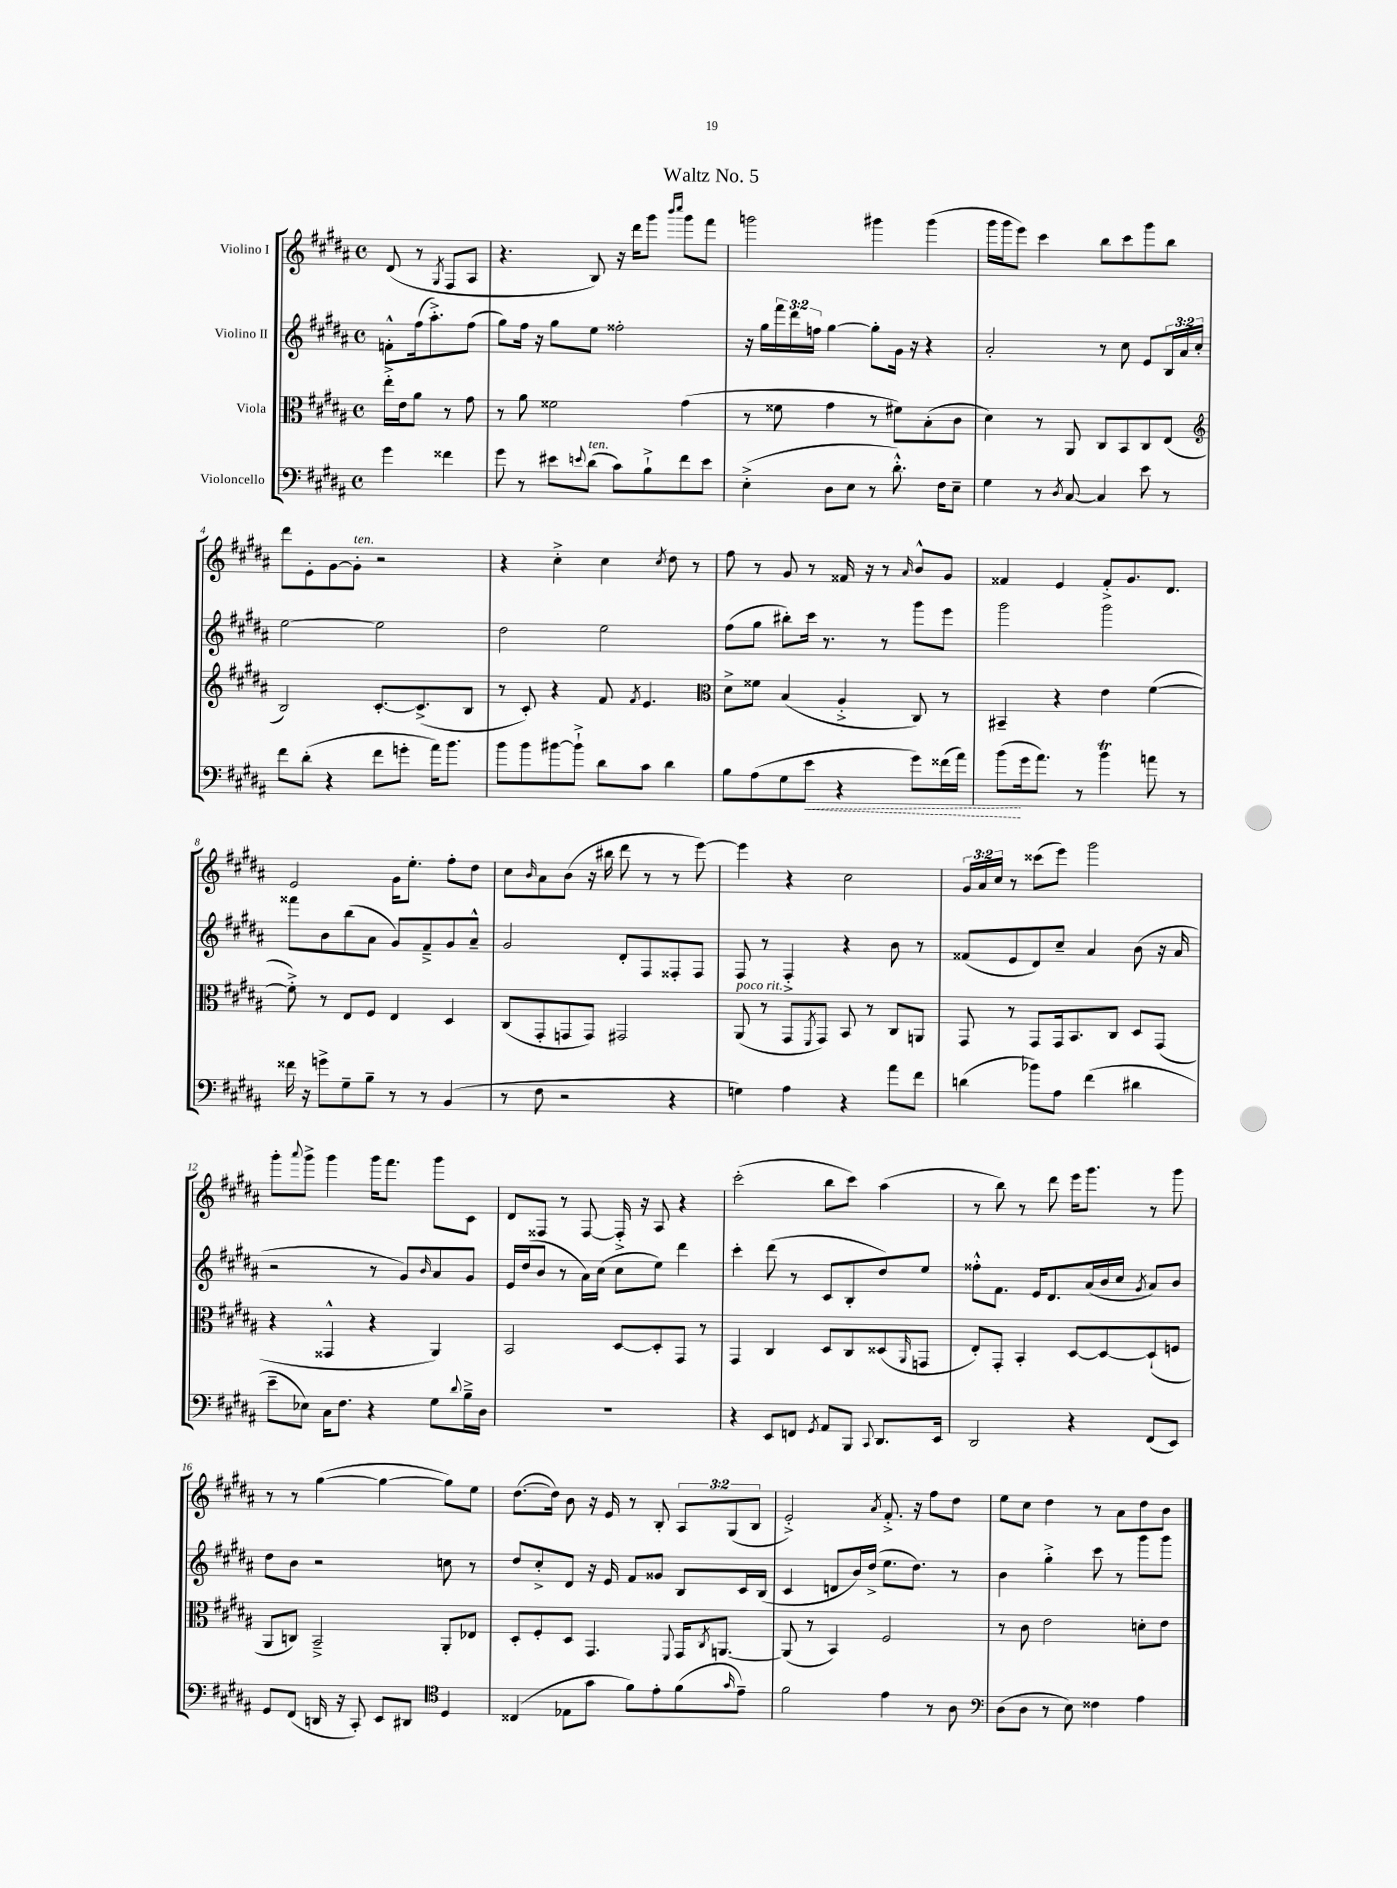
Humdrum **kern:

**kern	**kern	**kern	**kern
*staff4	*staff3	*staff2	*staff1
*clefF4	*clefC3	*clefG2	*clefG2
*k[f#c#g#d#a#]	*k[f#c#g#d#a#]	*k[f#c#g#d#a#]	*k[f#c#g#d#a#]
*M4/4	*M4/4	*M4/4	*M4/4
*met(c)	*met(c)	*met(c)	*met(c)
4g#\	16ee'^\LL	8f'^^\L	(8d#/
.	16e\J	.	.
.	8a#\J	(16ff#\k	8r
.	.	8.aa#'^\)	.
.	.	.	8qG#/
4f##\	8r	.	8F#/L
.	8g#\	(8ff#\J	8A#/J
=	=	=	=
8g#\	8r	8gg#\L)	4.r
8r	8a#\	16ff#\Jk	.
.	.	16r	.
8e#\L	2f##\	8gg#\L	.
8qqe/	.	.	.
(8d#\J	.	8ee\J	8B/)
8c#\L)	.	2ff##'\	16r
.	.	.	16ddd#\LK
8B`^\	.	.	8ggg#\J
.	.	.	16qqbbb/LL
.	.	.	16qqcccc#/JJ
8f#\	(4g#\	.	8ggg#\L
8e\J	.	.	8fff#\J
=	=	=	=
(4E'^\	8r	16r	2ggg\
.	.	16gg#\LL	.
.	8f##\	24fff#\	.
.	.	24ddd#\	.
.	.	24ff\JJ	.
8D#\L	4g#\	[4gg#\	.
8E\J	.	.	.
8r	8r	8gg#'\]L	4ggg#\
8.d#'^^\)	8f#\L)	16g#\Jk	.
.	.	16r	.
.	(8B'\	4r	(4ggg#\
16F#\LK	.	.	.
8E~\J	8c#\J	.	.
=	=	=	=
4G#\	4d#\)	2a#'/	16ggg#\LL
.	.	.	16ggg#\J
.	.	.	8eee\J)
8r	8r	.	4ccc#\
8qD#/	.	.	.
[8C#/	8AA#/	.	.
4C#/]	8C#/L	8r	8bb\L
.	8BB/	8cc#\	8ccc#\
8e\	8C#/	8e/L	8ggg#\
8r	(8E/J	24B/L	8bb\J
.	.	24a#/	.
.	.	24cc#'/JJ	.
=	=	=	=
*	*clefG2	*	*
8f#\L	2B/)	[2ee\	8ddd#\L
(8d#'\J	.	.	8e'\
4r	.	.	[8g#\
.	.	.	8g#'\]J
8f#\L	[8.c#'/L	2ee\]	2r
8g'\J	.	.	.
.	(8.c#^/]	.	.
16a#\LK)	.	.	.
8.b\J	.	.	.
.	8B/J	.	.
=	=	=	=
8b\L	8r	2dd#\	4r
8b\	8c#'/)	.	.
[8b#\	4r	.	4cc#'^\
8b#`^\]J	.	.	.
8d#\L	8f#/	2ee\	4cc#\
.	8qf#/	.	.
8c#\J	4.e/	.	.
.	.	.	8qcc#/
4d#\	.	.	8dd#\
.	.	.	8r
=	=	=	=
*	*clefC3	*	*
8B\L	8d#^\L	(8ff#\L	8ff#\
(8A#\	8f##\J	8gg#\J	8r
8G#\	(4B/	8bb#'\L)	8g#/
8e\J	.	16ccc#\Jk	8r
.	.	8.r	.
4r	4A#'^/	.	16f##/
.	.	.	16r
.	.	8r	8r
.	.	.	16qqa#/
8g#\L)	8C#/)	8ggg#\L	8b^^/L
(16f##\L	8r	8eee\J	8g#/J
16a#\JJ)	.	.	.
=	=	=	=
(8b\L	4BB#~/	2ggg#\	4f##/
16g#\k	.	.	.
8.a#\J)	.	.	.
.	4r	.	4e/
8r	.	.	.
4b\	4e\	2ggg#\	8f##'^/L
.	.	.	8.g#/
8a\	([4f#\	.	.
.	.	.	8.d#/J
8r	.	.	.
=	=	=	=
16f##\	8f#'^\])	8fff##\L	2e/
16r	.	.	.
8g^\L	8r	8b\	.
8G#~\	8E/L	(8bb\	.
8B~\J	8F#/J	8a#\J	.
8r	4E/	8g#/L)	16g#\LK
.	.	.	8.ee'\J
8r	.	8f#~^/	.
(4BB/	4D#/	8g#/	8ff#'\L
.	.	8a#~^^/J	8dd#\J
=	=	=	=
8r	(8C#/L	2g#/	8cc#\L
.	.	.	16qqb/
8F#\	8GG#'/	.	8a#\
2r	8GG/	.	(8b\J
.	8GG/J)	.	16r
.	.	.	16bb#\
.	2GG#/	8d#'/L	8ddd#\
.	.	8F#/	8r
4r	.	8F##'/	8r
.	.	8F##/J	[8eee\)
=	=	=	=
4G\)	(8AA#/	8F#/	4eee\]
.	8r	8r	.
4A#\	8GG#/L	4F#'^/	4r
.	8qFF#/	.	.
.	8GG#/J)	.	.
4r	8BB/	4r	2cc#\
.	8r	.	.
8a#\L	8C#/L	8b\	.
8f#\J	8AA/J	8r	.
=	=	=	=
(4d\	8GG#/	(8f##/L	24g#/LL
.	.	.	24a#/
.	.	.	24cc#/JJ
.	8r	8e/	8r
8b-\L)	8GG#/L	8d#/)	(8ccc##\L
8A#\J	16GG#/k	8cc#~/J	8eee\J)
.	8.BB/	.	.
(4f#\	.	4a#/	2ggg#\
.	8C#/J	.	.
4d#\	8D#/L	(8b\	.
.	(8GG#/J	16r	.
.	.	16a#/	.
=	=	=	=
8e~\L	4r	2r	8ggg#'\L
.	.	.	8qqaaa#/
8E-\J)	.	.	8ggg#^\J
16C#\LK	4GG##^^/	.	4ggg#\
8.F#\J	.	.	.
4r	4r	8r	16ggg#\LK
.	.	.	8.fff#\J
.	.	8g#/L)	.
.	.	16qqb/	.
8G#\L	4AA#/)	8a#/	8ggg#\L
8qqd#/	.	.	.
16B~^\L	.	8g#/J	8c#\J
16D#\JJ	.	.	.
=	=	=	=
1r	2BB/	16e/LL	8d#/L
.	.	(16dd#/J	.
.	.	8b/J	8F##/J
.	.	8r	8r
.	.	16a#\LL)	[8F##/
.	.	(16cc#\JJ	.
.	[8D#/L	8cc#\L	16F##'^/]
.	.	.	16r
.	8D#'/]	8ee\J)	8A#/
.	8GG#/J	4ddd#\	4r
.	8r	.	.
=	=	=	=
4r	4GG#/	4ccc#'\	(2ccc#'\
8EE/L	4C#/	(8ddd#\	.
8FF/J	.	8r	.
8qGG#/	.	.	.
8AA#/L	8D#/L	8c#/L	8bb\L
8BBB/J	8C#/	8B'/	8ccc#\J)
8qqCC#/	.	.	.
8.DD#/L	(8D##/	8dd#/)	(4aa#\
.	16qqAA#/	.	.
.	8GG/J	8ee/J	.
16EE/Jk	.	.	.
=	=	=	=
2DD#/	8E'/L)	8ff##'^^\L	8r
.	8GG#'/J	8.f#\J	8bb\)
.	4BB'/	.	8r
.	.	16e/LK	.
.	.	8.d#/	8ddd#\
4r	[8D#/L	.	16eee\LK
.	.	(16a#/L	8.ggg#\J
.	8D#/_	16b/	.
.	.	16cc#/JJ	.
.	.	8qg#/	.
(8FF#/L	(8D#`/]	8a#/L)	8r
8EE/J)	8F/J	8b/J	8ggg#\
=	=	=	=
8GG#/L	8AA#/L	8dd#\L	8r
(8FF#/J	8C/J)	8b\J	8r
16DD/	2BB~^/	2r	([4gg#\
16r	.	.	.
8CC#'/)	.	.	.
8EE/L	.	.	4gg#\_
8DD#/J	.	.	.
*clefC4	*	*	*
4D#/	8AA#'/L	8cc\	8gg#\]L)
.	8E-/J	8r	8ee\J
=	=	=	=
(4C##/	8D#'/L	8dd#/L	([8.dd#\L
.	8F#'/	8cc#'^/	.
.	.	.	16dd#\]Jk)
8E-\L	8D#/J	8d#/J	8b\
8g#\J	4.GG#/	16r	16r
.	.	16e/	16e/
8f#\L)	.	8f#/L	8r
8e'\	.	8g##/J	8B'/
.	8qqFF#/	.	.
(8f#\	16GG#/LK	8B/L	12A#/L
.	8qC#/	.	.
.	[8.AA/J	.	.
.	.	.	(12G#/
16qqg#/	.	.	.
8e~\J)	.	16c#/L	.
.	.	.	12B/J
.	.	(16B/JJ	.
=	=	=	=
2f#\	(8AA/]	4c#/	2e'^/)
.	8r	.	.
.	4BB/)	8d/L	.
.	.	16b/L)	.
.	.	(16dd#^/JJ	.
.	.	.	8qa#/
4e\	2F#/	8.ee\L	8.f#'^/
.	.	8.dd#\J)	16r
8r	.	.	8ff#\L
8A#\	.	8r	8dd#\J
=	=	=	=
*clefF4	*	*	*
(8D#\L	8r	4b\	8ee\L
8D#\J	8c#\	.	8cc#\J
8r	2e\	4gg#'^\	4dd#\
8E\)	.	.	.
4F##\	.	8ccc#\	8r
.	.	8r	8a#\L
4A#\	8d'\L	8ggg#\L	8dd#\
.	8e\J	8ggg#\J	8b\J
==	==	==	==
*-	*-	*-	*-
